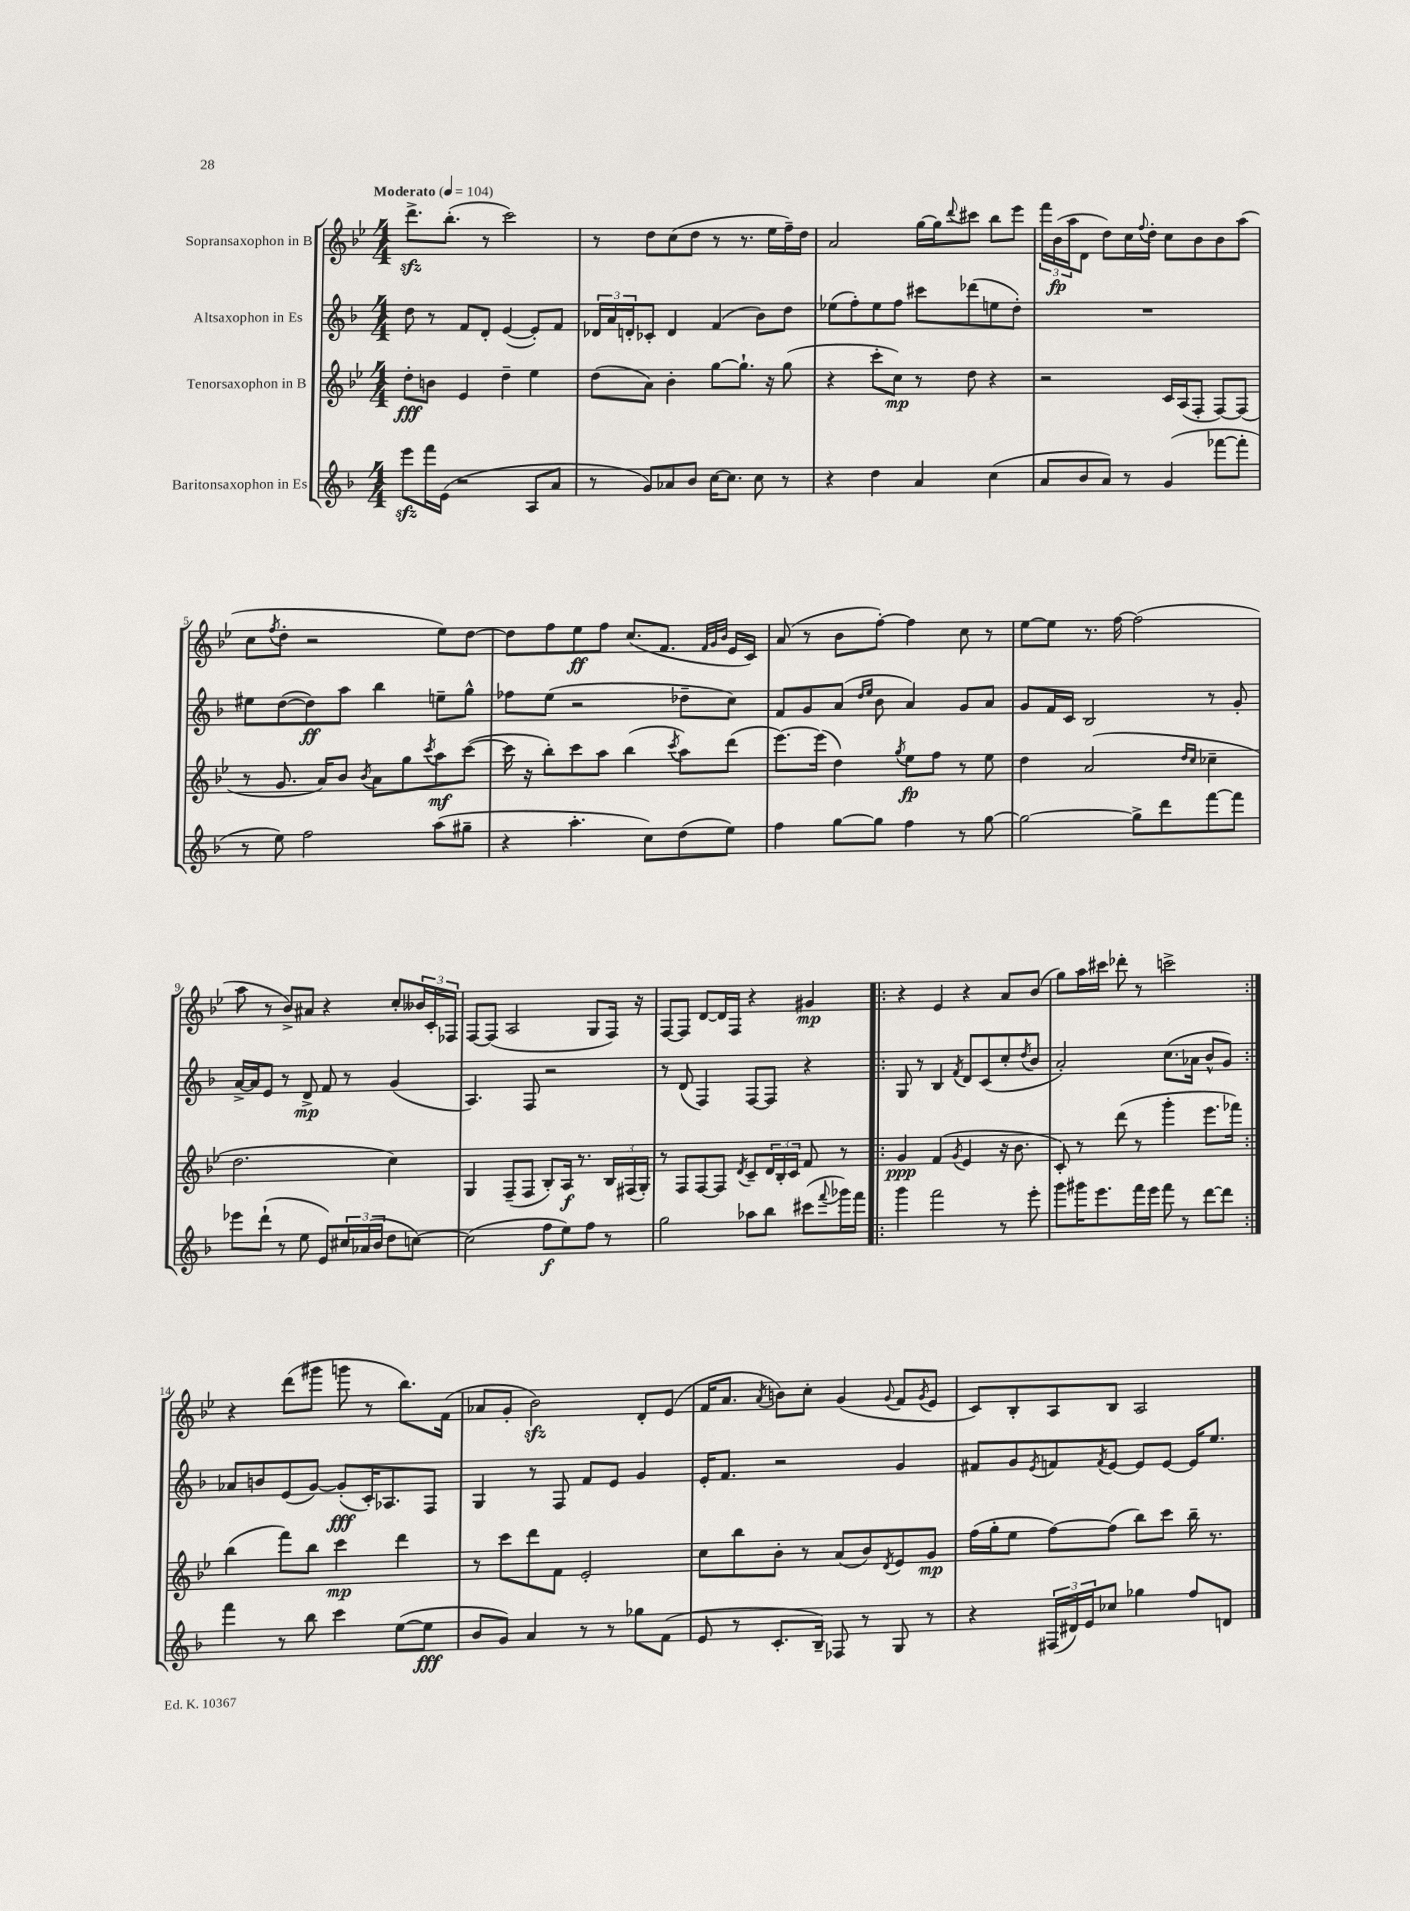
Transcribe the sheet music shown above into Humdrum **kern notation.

**kern	**dynam	**kern	**dynam	**kern	**dynam	**kern	**dynam
*part4	*part4	*part3	*part3	*part2	*part2	*part1	*part1
*staff4	*staff4	*staff3	*staff3	*staff2	*staff2	*staff1	*staff1
*I"Baritonsaxophon in Es	*	*I"Tenorsaxophon in B	*	*I"Altsaxophon in Es	*	*I"Sopransaxophon in B	*
*clefG2	*	*clefG2	*	*clefG2	*	*clefG2	*
*k[b-]	*	*k[b-e-]	*	*k[b-]	*	*k[b-e-]	*
*M4/4	*	*M4/4	*	*M4/4	*	*M4/4	*
*MM104	*	*MM104	*	*MM104	*	*MM104	*
=1	=1	=1	=1	=1	=1	=1	=1
!	!	!	!	!	!	!LO:TX:a:B:t=Moderato	!
8eeezz\L	.	8dd'\L	fff	8dd\	.	8.dddzz^\L	.
16fff\L	.	8bn\J	.	8r	.	.	.
(16e\JJ	.	.	.	.	.	(8.bb-'\J	.
2r	.	4e-/	.	8f/L	.	.	.
.	.	.	.	8d'/J	.	8r	.
.	.	4dd~\	.	([4e/	.	2ccc\)	.
8A/L	.	4ee-\	.	8e'/L])	.	.	.
8a/J	.	.	.	8f/J	.	.	.
=2	=2	=2	=2	=2	=2	=2	=2
8r	.	(8dd\L	.	24d-X/LL	.	8r	.
.	.	.	.	24a/	.	.	.
.	.	.	.	24dn'/J	.	.	.
8g/L)	.	8a\J)	.	8c-X'/J	.	8dd\L	.
8a-X/	.	4b-'\	.	4d/	.	(8cc\	.
8b-/J	.	.	.	.	.	8dd\J	.
[16cc\KL	.	[8gg\L	.	(4f/	.	8r	.
8.cc\J]	.	.	.	.	.	.	.
.	.	8.gg`\J]	.	.	.	8.r	.
8cc\	.	.	.	8b-\L)	.	.	.
.	.	16r	.	.	.	16ee-\LL	.
8r	.	(8gg\	.	8dd\J	.	16ff~\)	.
.	.	.	.	.	.	16dd\JJ	.
=3	=3	=3	=3	=3	=3	=3	=3
4r	.	4r	.	(8ee-X\L	.	2a/	.
.	.	.	.	8ff'\)	.	.	.
4dd\	.	8ccc'\L	.	8ee-\	.	.	.
.	.	8cc\J)	mp	8ff\J	.	.	.
4a/	.	8r	.	8ccc#X\L	.	[16gg\LL	.
.	.	.	.	.	.	16gg\J]	.
.	.	.	.	.	.	8qqddd/	.
.	.	8dd\	.	(8ddd-X\	.	8ccc#X\J	.
(4cc\	.	4r	.	8een\	.	8bb-\L	.
.	.	.	.	8dd'\J)	.	8eee-\J	.
=4	=4	=4	=4	=4	=4	=4	=4
8a/L	.	2r	.	1r	.	24fff\LL	.
.	.	.	.	.	.	(24b-\	fp
.	.	.	.	.	.	24aa\J	.
8b-/	.	.	.	.	.	8d\J	.
8a/J)	.	.	.	.	.	8dd\L)	.
8r	.	.	.	.	.	16cc\L	.
.	.	.	.	.	.	8qqff/	.
.	.	.	.	.	.	16dd'\JJ	.
(4g/	.	16c/LL	.	.	.	8cc\L	.
.	.	(16A/J	.	.	.	.	.
.	.	8F'/J	.	.	.	8b-\	.
[8fff-X\L	.	[8F/L)	.	.	.	8b-\	.
8fff-'\J]	.	(8F/J]	.	.	.	(8aa\J	.
!!LO:LB:g=z
=5	=5	=5	=5	=5	=5	=5	=5
8r	.	8r	.	8ee#X\L	.	8cc\L	.
.	.	.	.	.	.	8qff/	.
8ee\)	.	8.g/	.	([8dd\	.	8dd'\J	.
2ff\	.	.	.	8dd\])	ff	2r	.
.	.	16a/KL)	.	.	.	.	.
.	.	8b-/J	.	8aa\J	.	.	.
.	.	8qb-/	.	.	.	.	.
.	.	8a\L	.	4bb-\	.	.	.
.	.	8gg\	.	.	.	.	.
.	.	8qccc/	.	.	.	.	.
(8aa\L	.	8aa\	mf	8een~\L	.	8ee-\L)	.
8gg#X~\J	.	([8ccc\J	.	8gg^^\J	.	[8dd\J	.
=6	=6	=6	=6	=6	=6	=6	=6
4r	.	16ccc\]	.	8ff-X\L	.	8dd\L]	.
.	.	16r	.	.	.	.	.
.	.	8bb-'\L)	.	(8ee\J	.	8ff\	.
4.aa'\	.	8ccc\	.	2r	.	8ee-\	ff
.	.	8aa\J	.	.	.	8ff\J	.
.	.	(4bb-\	.	.	.	(8.cc/L	.
8cc\L)	.	.	.	.	.	.	.
.	.	.	.	.	.	8.f/J	.
.	.	8qccc/	.	.	.	.	.
(8dd\	.	8aa\L)	.	8dd-X~\L	.	.	.
.	.	.	.	.	.	32qqf/LLL	.
.	.	.	.	.	.	32qqg/	.
.	.	.	.	.	.	32qqb-/JJJ	.
8ee\J)	.	(8ddd\J	.	8cc\J)	.	16e-/LL	.
.	.	.	.	.	.	16c/JJ)	.
=7	=7	=7	=7	=7	=7	=7	=7
4ff\	.	[8.eee-\L)	.	8f/L	.	(8a/	.
.	.	.	.	8g/	.	8r	.
.	.	(16eee-\Jk]	.	.	.	.	.
[8gg\L	.	4dd\)	.	(8a/J	.	8b-\L	.
.	.	.	.	16qqdd/LL	.	.	.
.	.	.	.	16qqee/JJ	.	.	.
8gg\J]	.	.	.	8b-\	.	[8ff'\J)	.
.	.	8qgg/	.	.	.	.	.
4ff\	.	8ee-\L	fp	4a/)	.	4ff\]	.
.	.	8ff\J	.	.	.	.	.
8r	.	8r	.	8g/L	.	8cc\	.
[8gg\	.	8ee-\	.	8a/J	.	8r	.
=8	=8	=8	=8	=8	=8	=8	=8
2gg\_	.	4dd\	.	8g/L	.	[8ee-\L	.
.	.	.	.	16f/L	.	8ee-\J]	.
.	.	.	.	16c/JJ	.	.	.
.	.	(2a/	.	2B-/	.	8.r	.
.	.	.	.	.	.	[16ff\	.
8gg^\L]	.	.	.	.	.	(2ff\]	.
8ddd\	.	.	.	.	.	.	.
.	.	16qqdd/LL	.	.	.	.	.
.	.	16qqcc/JJ	.	.	.	.	.
[8fff\	.	4cc-X~\	.	8r	.	.	.
8fff\J]	.	.	.	8g'/	.	.	.
!!LO:LB:g=z
=9	=9	=9	=9	=9	=9	=9	=9
8eee-X\L	.	2.dd\	.	[16a^/LL	.	8aa\	.
.	.	.	.	16a/J]	.	.	.
(8ddd`\J	.	.	.	8e/J	.	8r	.
8r	.	.	.	8r	.	8b-^/L)	.
8ee\	.	.	.	8d^/	mp	8a#X/J	.
8e/L)	.	.	.	8f/	.	4r	.
24cc#X/L	.	.	.	8r	.	.	.
(24a-X/	.	.	.	.	.	.	.
24b-/JJ	.	.	.	.	.	.	.
8dd\L	.	4cc\)	.	(4g/	.	8cc'/L	.
[8ccn\J)	.	.	.	.	.	24b--X/L	.
.	.	.	.	.	.	24c'/	.
.	.	.	.	.	.	24F-X/JJ	.
=10	=10	=10	=10	=10	=10	=10	=10
(2cc\]	.	4G/	.	4.A/)	.	[8F/L	.
.	.	.	.	.	.	(8F/J]	.
.	.	(8F~/L	.	.	.	2A/	.
.	.	8F/J	.	8F/	.	.	.
8ff\L	f	8B-'/L)	.	2r	.	.	.
8ee\)	.	16A/Jk	f	.	.	.	.
.	.	8.r	.	.	.	.	.
8ff\J	.	.	.	.	.	8G/L	.
8r	.	24B-/LL	.	.	.	16F/Jk)	.
.	.	(24F#X/	.	.	.	.	.
.	.	.	.	.	.	16r	.
.	.	24G'/JJ)	.	.	.	.	.
=11	=11	=11	=11	=11	=11	=11	=11
2gg\	.	8r	.	8r	.	[8F/L	.
.	.	8F/L	.	(8d/	.	8F/J]	.
.	.	[8F/	.	4F/)	.	[8d/L	.
.	.	8F/J]	.	.	.	16d/L]	.
.	.	.	.	.	.	16F/JJ	.
.	.	8qd/	.	.	.	.	.
8aa-X\L	.	8c~/L	.	[8F/L	.	4r	.
8bb-\J	.	24d/L	.	8F/J]	.	.	.
.	.	24B-'/	.	.	.	.	.
.	.	24c/JJ	.	.	.	.	.
(8ccc#X\L	.	8f/	.	4r	.	4g#X/	mp
8qqfff/	.	.	.	.	.	.	.
16ggg-X\L)	.	8r	.	.	.	.	.
16fff\JJ	.	.	.	.	.	.	.
=12!|:	=12!|:	=12!|:	=12!|:	=12!|:	=12!|:	=12!|:	=12!|:
4ggg\	.	4g/	ppp	8G/	.	4r	.
.	.	.	.	8r	.	.	.
2fff\	.	(4f/	.	4B-/	.	4e-/	.
.	.	8qg/	.	8qf/	.	.	.
.	.	4e-/	.	8d/L	.	4r	.
.	.	.	.	(8c/	.	.	.
8r	.	16r	.	8cc'/	.	8a/L	.
.	.	8.b-\	.	.	.	.	.
.	.	.	.	8qdd/	.	.	.
8eee'\	.	.	.	8b-/J	.	(8b-/J	.
=13	=13	=13	=13	=13	=13	=13	=13
8ggg\L	.	8c'/)	.	2a'/)	.	8gg\L)	.
16ggg#X\K	.	8r	.	.	.	16aa\L	.
8.eee\	.	.	.	.	.	16ccc#X\JJ	.
.	.	(8ddd\	.	.	.	8ddd-X'\	.
16fff\L	.	8r	.	.	.	8r	.
16eee\JJ	.	.	.	.	.	.	.
8fff\	.	4ggg'\	.	(8.cc\L	.	2cccn^\	.
8r	.	.	.	.	.	.	.
.	.	.	.	16a-X\Jk	.	.	.
[8ddd\L	.	8.eee-\L	.	8b-^^/L	.	.	.
8ddd\J]	.	.	.	8g/J)	.	.	.
.	.	16fff-X\Jk)	.	.	.	.	.
!!LO:LB:g=z
=14:|!	=14:|!	=14:|!	=14:|!	=14:|!	=14:|!	=14:|!	=14:|!
4fff\	.	(4bb-\	.	8a-X/L	.	4r	.
.	.	.	.	8bn/	.	.	.
8r	.	8fff\L)	.	(8e/	.	(8ddd\L	.
8bb-\	.	8bb-\J	.	[8g/J)	.	8ggg#X\J	.
4ccc\	.	4ccc\	mp	(8g'/L]	fff	8gggn\	.
.	.	.	.	16c'/K)	.	8r	.
.	.	.	.	8.A-X/	.	.	.
([8ee\L	.	4ddd\	.	.	.	8.bb-\L)	.
8ee\J]	fff	.	.	8F/J	.	.	.
.	.	.	.	.	.	(16f\Jk	.
=15	=15	=15	=15	=15	=15	=15	=15
8b-/L	.	8r	.	4G/	.	8a-X/L	.
8g/J)	.	8ccc\L	.	.	.	8g'/J	.
4a/	.	8ddd\	.	8r	.	2b-zz\)	.
.	.	8f\J	.	8F/	.	.	.
8r	.	2e-'/	.	8f/L	.	.	.
8r	.	.	.	8e/J	.	.	.
8gg-X\L	.	.	.	4g/	.	8d'/L	.
(8f\J	.	.	.	.	.	(8e-/J	.
=16	=16	=16	=16	=16	=16	=16	=16
8e/	.	8cc\L	.	16e'/KL	.	16f/KL	.
.	.	.	.	8.f/J	.	8.a/J	.
8r	.	8bb-\	.	.	.	.	.
.	.	.	.	.	.	8qa/	.
8.c'/L	.	8b-'\J	.	2r	.	8bn\L)	.
.	.	8r	.	.	.	8cc'\J	.
16B-~/Jk)	.	.	.	.	.	.	.
8F-X/	.	(8a/L	.	.	.	(4g/	.
8r	.	8b-/)	.	.	.	.	.
.	.	8qd/	.	.	.	8qqg/	.
8G/	.	8e-/	.	4g/	.	8f/L	.
.	.	.	.	.	.	8qg/	.
8r	.	8g/J	mp	.	.	8e-/J	.
=17	=17	=17	=17	=17	=17	=17	=17
4r	.	(16ff\LL	.	8f#X/L	.	8c/L)	.
.	.	16gg'\J	.	.	.	.	.
.	.	8ee-\J	.	8g/	.	8B-'/	.
.	.	.	.	8qe/	.	.	.
(24F#X/LL	.	[8ff\L)	.	8fn/	.	8A/	.
24d#X/)	.	.	.	.	.	.	.
24e/J	.	.	.	.	.	.	.
.	.	.	.	8qf/	.	.	.
8cc-X/J	.	(8ff\J]	.	[8e/J	.	8B-/J	.
4gg-X\	.	8bb-\L)	.	8e/L]	.	2A/	.
.	.	8ccc\J	.	[8e/J	.	.	.
8ff/L	.	16bb-~\	.	16e/KL]	.	.	.
.	.	8.r	.	8.ee/J	.	.	.
8dn/J	.	.	.	.	.	.	.
==	==	==	==	==	==	==	==
*-	*-	*-	*-	*-	*-	*-	*-
